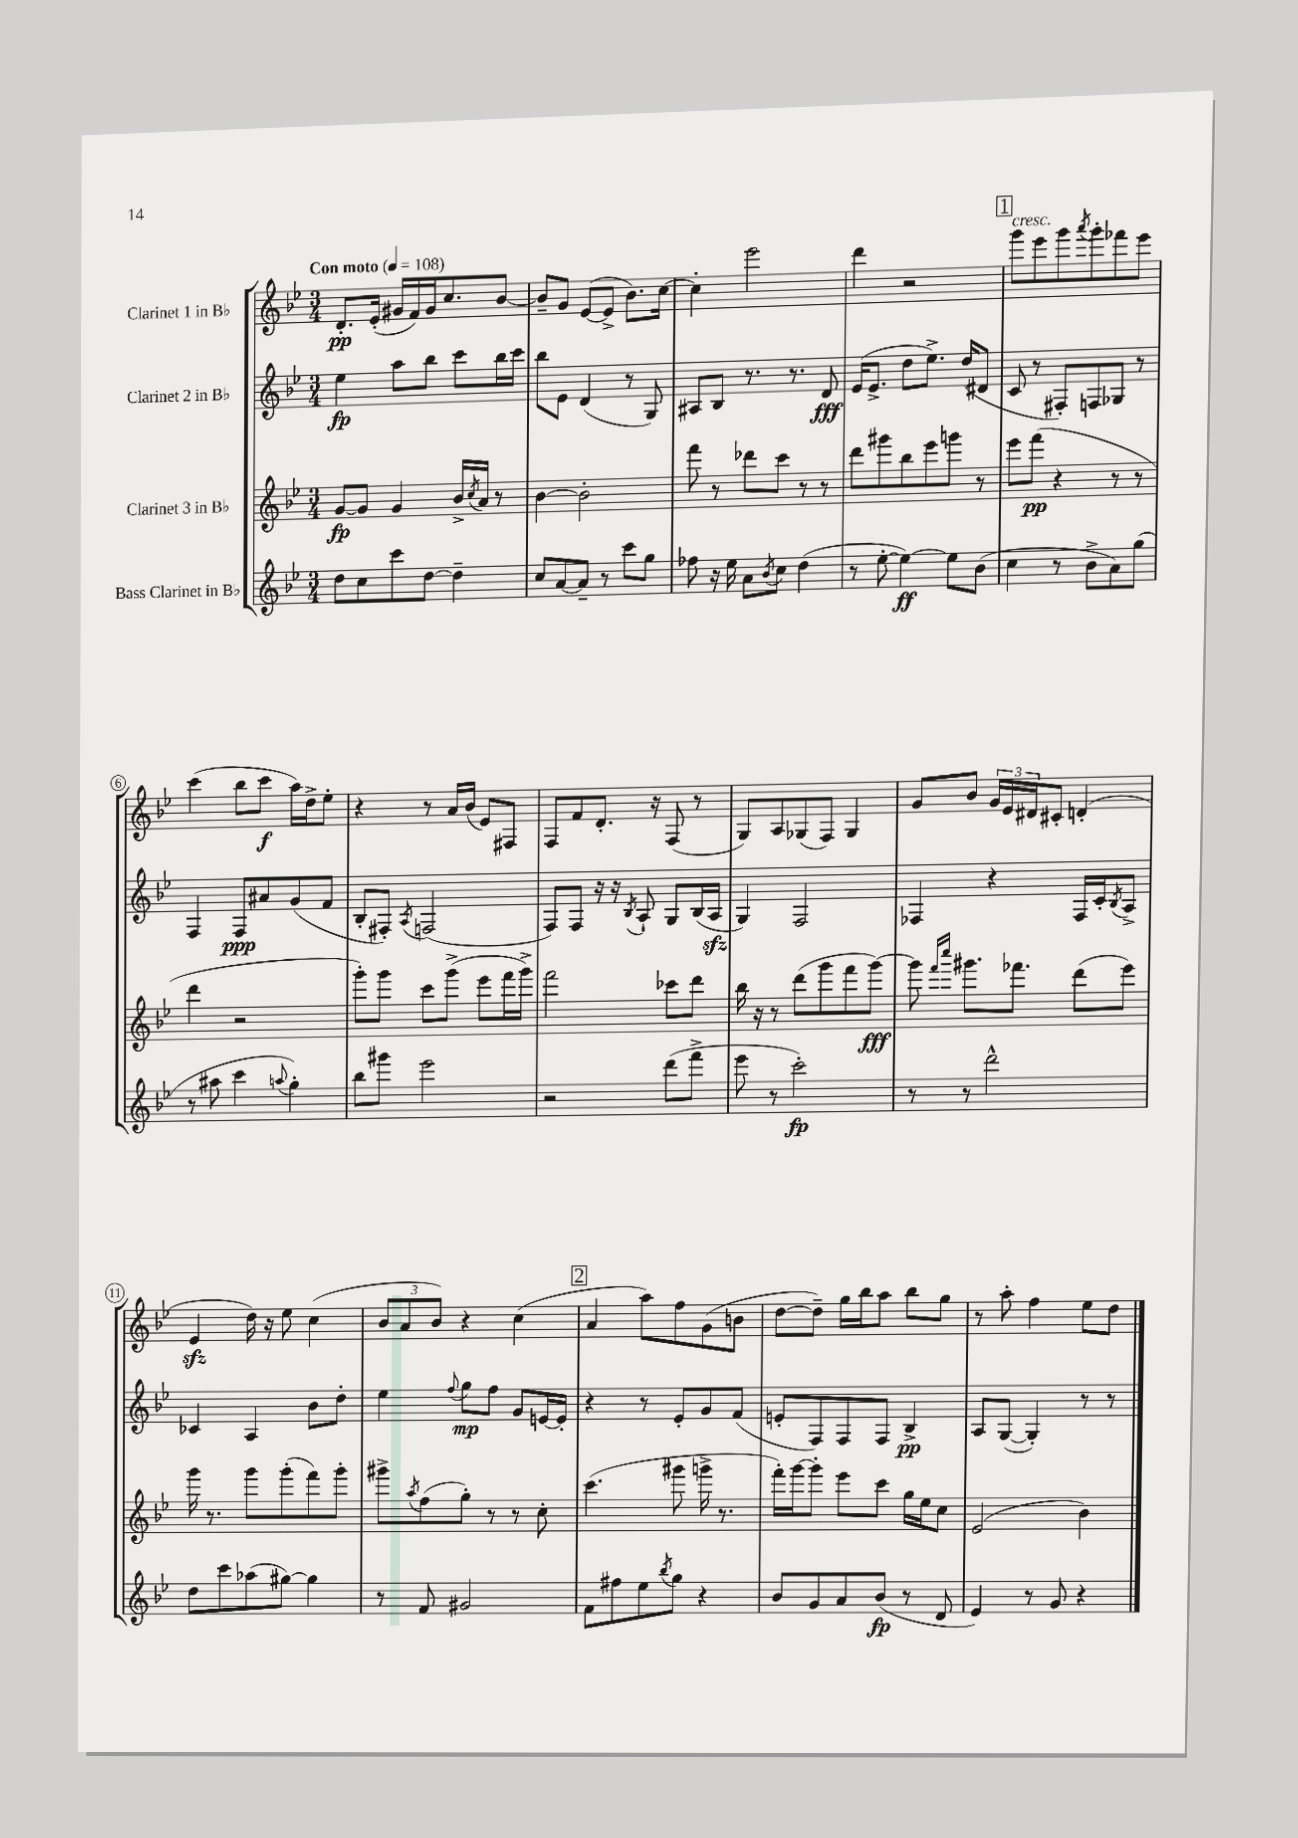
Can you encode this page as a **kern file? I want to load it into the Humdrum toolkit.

**kern	**dynam	**kern	**dynam	**kern	**dynam	**kern	**dynam
*part4	*part4	*part3	*part3	*part2	*part2	*part1	*part1
*staff4	*staff4	*staff3	*staff3	*staff2	*staff2	*staff1	*staff1
*I"Bass Clarinet in B♭	*	*I"Clarinet 3 in B♭	*	*I"Clarinet 2 in B♭	*	*I"Clarinet 1 in B♭	*
*clefG2	*	*clefG2	*	*clefG2	*	*clefG2	*
*k[b-e-]	*	*k[b-e-]	*	*k[b-e-]	*	*k[b-e-]	*
*M3/4	*	*M3/4	*	*M3/4	*	*M3/4	*
*MM108	*	*MM108	*	*MM108	*	*MM108	*
=1	=1	=1	=1	=1	=1	=1	=1
!	!	!	!	!	!	!LO:TX:a:B:t=Con moto	!
8dd\L	.	[8g/L	fp	4ee-\	fp	8.d'/L	pp
8cc\	.	8g/J]	.	.	.	.	.
.	.	.	.	.	.	(16e-'/Jk	.
8ccc\	.	4g/	.	8aa\L	.	16g#X/LL	.
.	.	.	.	.	.	16f/)	.
[8dd\J	.	.	.	8bb-\J	.	16g#/J	.
.	.	.	.	.	.	8.cc/	.
4dd~\]	.	16b-^/LL	.	8ccc\L	.	.	.
.	.	8qcc/	.	.	.	.	.
.	.	16a/JJ	.	.	.	.	.
.	.	8r	.	16bb-\L	.	[8b-/J	.
.	.	.	.	16ccc\JJ	.	.	.
=2	=2	=2	=2	=2	=2	=2	=2
8cc/L	.	[4b-\	.	8bb-\L	.	8b-~/L]	.
[8a/	.	.	.	8e-\J	.	8g/J	.
8a~/J]	.	2b-'\]	.	(4d/	.	([8e-/L	.
8r	.	.	.	.	.	8e-^/J]	.
8ccc\L	.	.	.	8r	.	8.b-\L)	.
8gg\J	.	.	.	8G/)	.	.	.
.	.	.	.	.	.	[16cc\Jk	.
=3	=3	=3	=3	=3	=3	=3	=3
8ff-X\	.	8fff\	.	8A#X/L	.	4cc'\]	.
16r	.	8r	.	8B-/J	.	.	.
16ee-\	.	.	.	.	.	.	.
8a\L	.	8ddd-X\L	.	8.r	.	2eee-\	.
8qb-/	.	.	.	.	.	.	.
8cc\J	.	8ccc\J	.	.	.	.	.
.	.	.	.	8.r	.	.	.
(4dd\	.	8r	.	.	.	.	.
.	.	8r	.	8d/	fff	.	.
=4	=4	=4	=4	=4	=4	=4	=4
8r	.	8ddd\L	.	(16e-/KL	.	4ddd\	.
.	.	.	.	8.e-^/J	.	.	.
[8ee-'\	.	8ggg#X\	.	.	.	.	.
4ee-\_)	ff	8bb-\	.	8dd\L	.	2r	.
.	.	8eee-\	.	8.ee-^\J)	.	.	.
8ee-\L]	.	8gggn\J	.	.	.	.	.
.	.	.	.	(16dd/KL	.	.	.
(8b-\J	.	8r	.	8d#X/J	.	.	.
!!LO:REH:place=s1:t=1
=5	=5	=5	=5	=5	=5	=5	=5
!	!	!	!	!	!	!LO:TX:a:i:t=cresc.	!
4cc\	.	8eee-\L	.	8c/	.	8ggg\L	.
.	.	(8fff\J	pp	8r	.	8eee-\	.
8r	.	4r	.	8F#X'/L)	.	8ggg\	.
.	.	.	.	.	.	8qaaa/	.
8b-^\L	.	.	.	8Fn/	.	8ggg'\	.
8a\)	.	8r	.	8G-X/J	.	8fff-X\	.
(8gg\J	.	8r	.	8r	.	8eee-\J	.
!!LO:LB:g=z
=6	=6	=6	=6	=6	=6	=6	=6
8r	.	4ddd\	.	4F/	.	(4ccc\	.
8aa#X\	.	.	.	.	.	.	.
4ccc\	.	2r	.	8F/L	ppp	8bb-\L	.
.	.	.	.	8a#X/	.	8ccc\J	f
8qqaan/	.	.	.	.	.	.	.
4gg'\)	.	.	.	(8g/	.	16aa\LL)	.
.	.	.	.	.	.	16dd^\J	.
.	.	.	.	8f/J	.	8ee-'\J	.
=7	=7	=7	=7	=7	=7	=7	=7
8bb-\L	.	8ggg'\L)	.	8B-'/L	.	4r	.
8ggg#X\J	.	8ggg\J	.	8F#X'/J)	.	.	.
.	.	.	.	8qA/	.	.	.
2eee-\	.	8ccc\L	.	(2Fn/	.	8r	.
.	.	(8ggg^\J	.	.	.	16a/LL	.
.	.	.	.	.	.	(16b-/JJ	.
.	.	8eee-\L	.	.	.	8e-/L)	.
.	.	16fff\L	.	.	.	8F#X/J	.
.	.	16ggg^\JJ)	.	.	.	.	.
=8	=8	=8	=8	=8	=8	=8	=8
2r	.	2fff\	.	8F/L)	.	8F/L	.
.	.	.	.	8F/J	.	8f/	.
.	.	.	.	16r	.	8.d'/J	.
.	.	.	.	16r	.	.	.
.	.	.	.	8qB-/	.	.	.
.	.	.	.	8A`/	.	.	.
.	.	.	.	.	.	16r	.
(8ddd\L	.	8ccc-X\L	.	8G/L	.	(8F/	.
8fff^\J	.	8ddd\J	.	(16B-/L	.	8r	.
.	.	.	.	16Azz/JJ	.	.	.
=9	=9	=9	=9	=9	=9	=9	=9
8eee-\	.	16bb-\	.	4G/)	.	8G/L)	.
.	.	16r	.	.	.	.	.
8r	.	8r	.	.	.	8A/	.
2ccc'\)	fp	(8ddd\L	.	2F/	.	(8G-X/	.
.	.	8ggg\	.	.	.	8F/J)	.
.	.	8fff\	.	.	.	4G-/	.
.	.	[8ggg\J)	fff	.	.	.	.
=10	=10	=10	=10	=10	=10	=10	=10
8r	.	8ggg\]	.	4F-X/	.	8g/L	.
.	.	16qqfff/LL	.	.	.	.	.
.	.	16qqcccc/JJ	.	.	.	.	.
8r	.	8.ggg#X\L	.	.	.	8b-/J	.
2ddd^^\	.	.	.	4r	.	24g/LL	.
.	.	.	.	.	.	24e-/	.
.	.	8.fff-X\J	.	.	.	.	.
.	.	.	.	.	.	24d#X/J	.
.	.	.	.	.	.	8c#X'/J	.
.	.	(8ddd\L	.	16F-/LL	.	(4dn'/	.
.	.	.	.	16c'/J	.	.	.
.	.	.	.	8qB-/	.	.	.
.	.	8eee-\J)	.	8A^/J	.	.	.
!!LO:LB:g=z
=11	=11	=11	=11	=11	=11	=11	=11
8dd\L	.	16ggg\	.	4c-X/	.	4e-zz/	.
.	.	8.r	.	.	.	.	.
8ccc\	.	.	.	.	.	.	.
(8aa-X\	.	8ggg\L	.	4A/	.	16dd\)	.
.	.	.	.	.	.	16r	.
[8gg#X\J)	.	(8ggg'\	.	.	.	8ee-\	.
4gg#\]	.	8fff\)	.	8b-\L	.	(4cc\	.
.	.	8ggg'\J	.	8dd'\J	.	.	.
=12	=12	=12	=12	=12	=12	=12	=12
8r	.	8ggg#X^\L	.	4ee-\	.	12b-/L	.
.	.	.	.	.	.	12a/	.
.	.	8qaa/	.	.	.	.	.
8f/	.	(8ff\	.	.	.	.	.
.	.	.	.	.	.	12b-/J)	.
.	.	.	.	8qqff/	.	.	.
2g#X/	.	8gg'\J)	.	8gg\L	mp	4r	.
.	.	8r	.	8ff\J	.	.	.
.	.	8r	.	8g/L	.	(4cc\	.
.	.	8cc'\	.	[16en/L	.	.	.
.	.	.	.	16e'/JJ]	.	.	.
!!LO:REH:place=s1:t=2
=13	=13	=13	=13	=13	=13	=13	=13
8f\L	.	(4.ccc\	.	4r	.	4a/	.
8ff#X\	.	.	.	.	.	.	.
8ee-\	.	.	.	8r	.	8aa\L)	.
8qbb-/	.	.	.	.	.	.	.
8gg\J	.	8ggg#X\	.	8e-'/L	.	8ff\	.
4r	.	16gggn^\	.	8g/	.	(8g\	.
.	.	8.r	.	.	.	.	.
.	.	.	.	(8f/J	.	8bn\J	.
=14	=14	=14	=14	=14	=14	=14	=14
8b-/L	.	16fff'\LL)	.	8en'/L	.	[8dd\L	.
.	.	[16ggg\J	.	.	.	.	.
8g/	.	8ggg'\J]	.	8F/)	.	8dd~\J])	.
8a/	.	8eee-\L	.	8F/	.	16gg\LL	.
.	.	.	.	.	.	16bb-\J	.
(8b-/J	fp	8ccc\J	.	8F/J	.	8aa\J	.
8r	.	16gg\LL	.	4B-^/	pp	8bb-\L	.
.	.	16ee-\J	.	.	.	.	.
8d/	.	8cc\J	.	.	.	8gg\J	.
=15	=15	=15	=15	=15	=15	=15	=15
4e-/)	.	(2e-/	.	8A/L	.	8r	.
.	.	.	.	([8G/J	.	8aa'\	.
8r	.	.	.	4G'/])	.	4ff\	.
8g/	.	.	.	.	.	.	.
4r	.	4b-\)	.	8r	.	8ee-\L	.
.	.	.	.	8r	.	8dd\J	.
==	==	==	==	==	==	==	==
*-	*-	*-	*-	*-	*-	*-	*-
